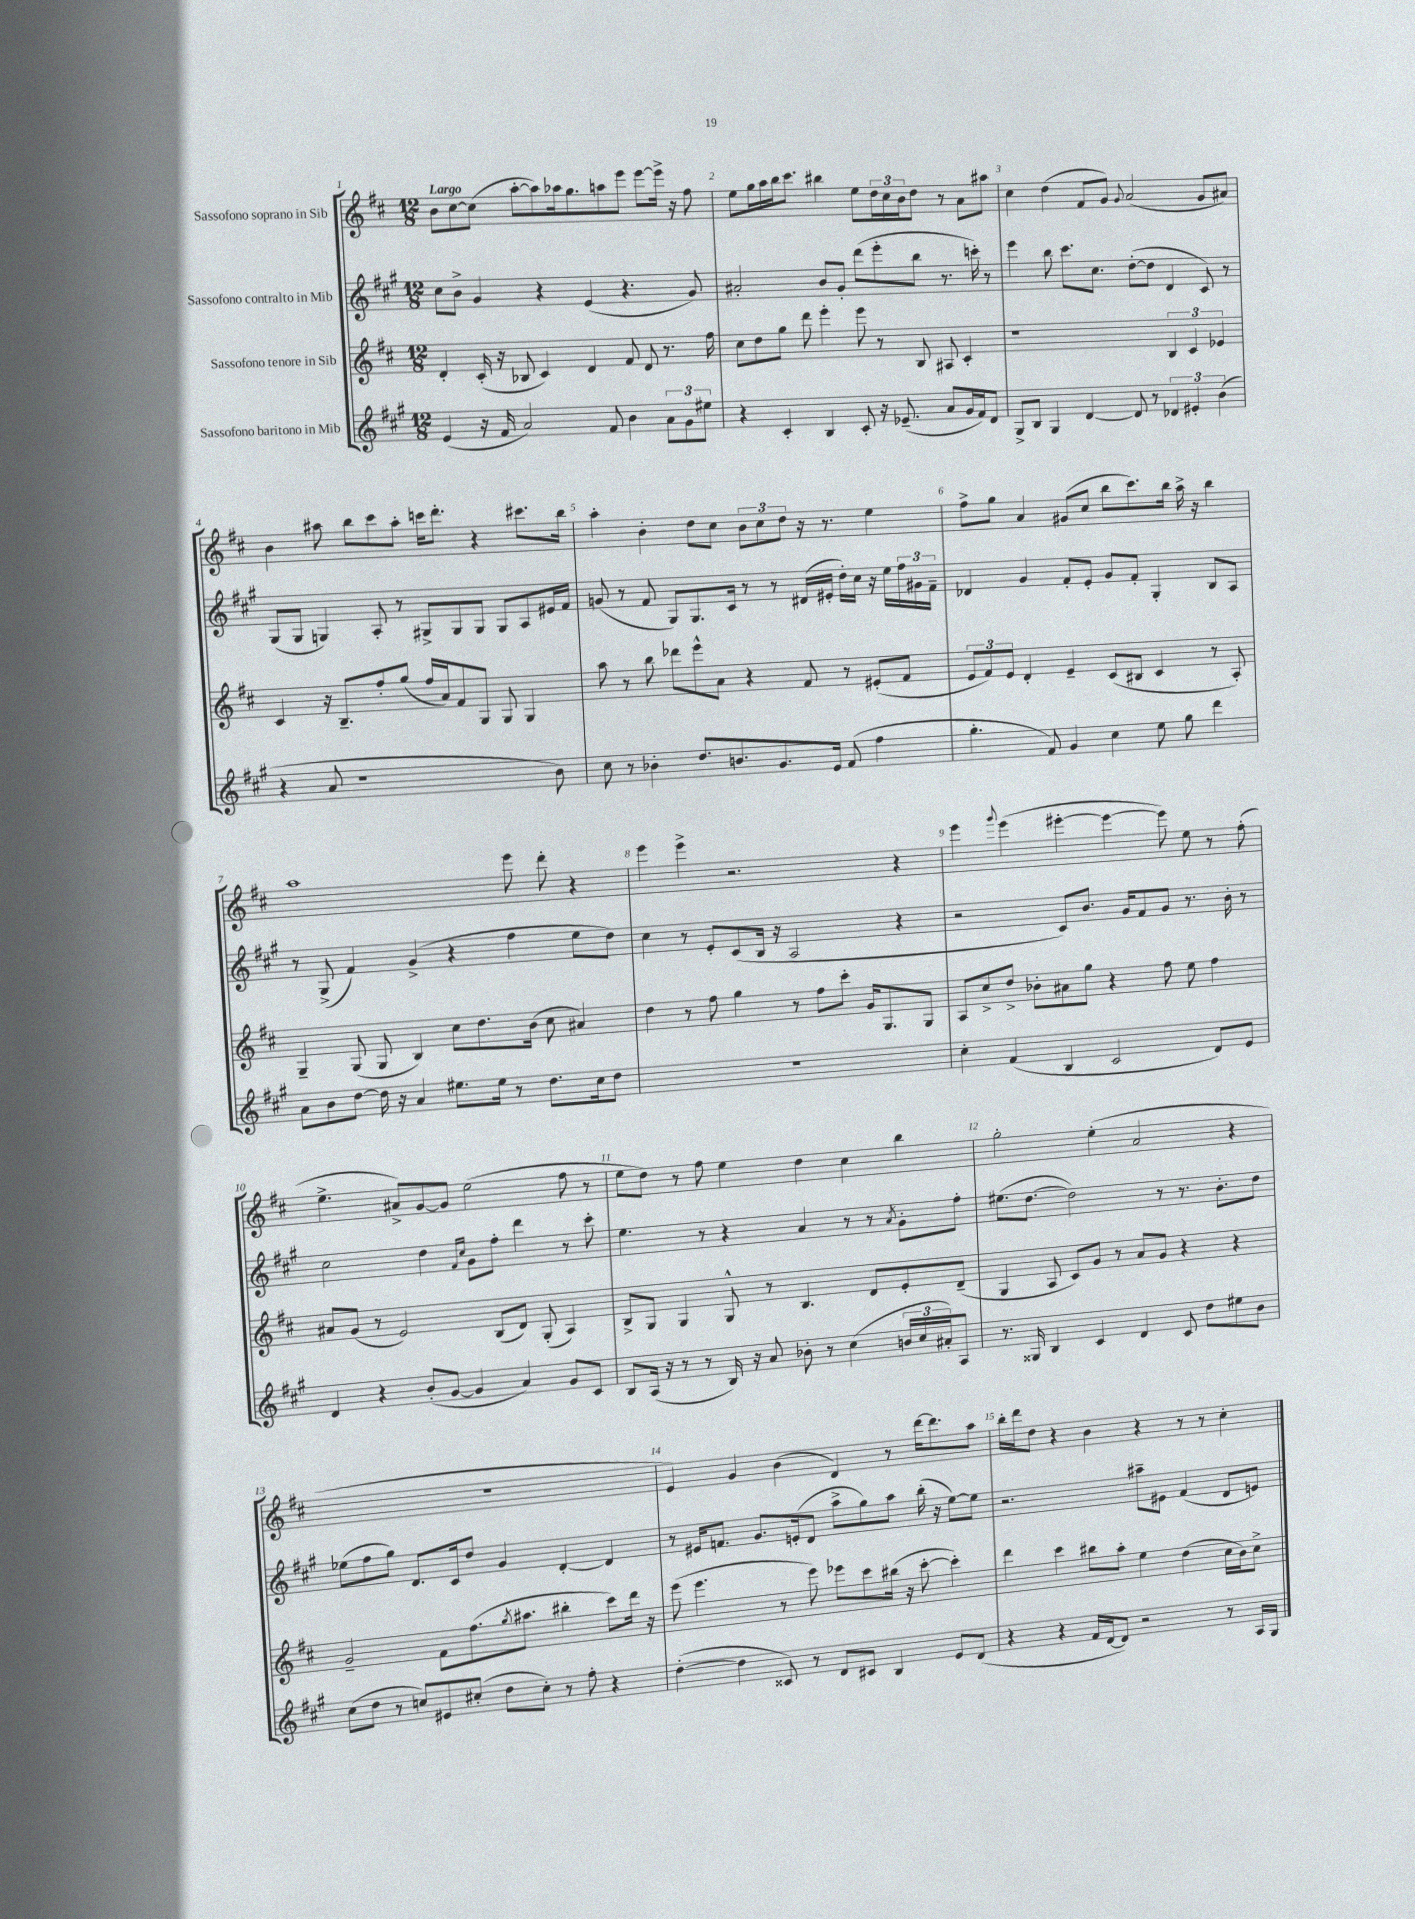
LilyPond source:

<<
\new StaffGroup <<
\new Staff = "s0" \with { instrumentName = "Sassofono soprano in Sib" } {
    \clef treble \key d \major \numericTimeSignature \time 12/8 \tempo "Largo"
    b'8 cis''8~ cis''8( a''8~-. a''8) aes''16 g''8. a''8 e'''8 e'''8~ e'''16-> r16 fis''8 |
    e''8 g''16 a''16 b''16 cis'''8. bis''4 e''8 \tuplet 3/2 { d''16 cis''16 b'16 } d''8 r8 a'8 ais''8 |
    cis''4 d''4( fis'8 g'8) \appoggiatura { g'8 } a'2( g'8 ais'8) |
    b'4 ais''8 b''8 cis'''8 ais''8-. c'''16 d'''8.-. r4 cis'''8. b''16 |
    a''4-. b'4-. d''8 cis''8 \tuplet 3/2 { b'8 cis''8 d''8 } r16 r8. e''4 |
    fis''8-> g''8 a'4 gis'8( cis''8 b''8 cis'''8.) b''16 a''16-> r16 b''4 |
    a''1 e'''8 d'''8-. r4 |
    e'''4 e'''4-> r2. r4 |
    e'''4 \appoggiatura { g'''8 } e'''4( eis'''4~-. eis'''4~ eis'''8) e''8 r8 fis''8-.( |
    e''4.-> ais'8->) g'8~ g'8 e''2( fis''8 r8 |
    e''8 d''8) r8 fis''8 e''4 d''4 cis''4 b''4 |
    g''2-. e''4-.( a'2 r4 |
    R1. |
    e'4) g'4 b'4( d'4) r8 d'''16~ d'''8. a''8 |
    b''16-. d'''16 d''8 r4 b'4 r4 r8 r8 cis''4-. \bar "|." |
}
\new Staff = "s1" \with { instrumentName = "Sassofono contralto in Mib" } {
    \clef treble \key a \major \numericTimeSignature \time 12/8
    cis''8 b'8-> gis'4 r4 e'4( r4. gis'8) |
    ais'2-. b'8 gis'8-. d'''8( e'''8-. b''8 r8. c'''16-.) r8 |
    e'''4 b''8 cis'''8. cis''8. d''8~-.( d''8 d'4 cis'8) r8 |
    gis8( gis8 g4) a8-. r8 gis8-> gis8 gis8 gis8 a8 eis'16 fis'16 |
    g'8( r8 fis'8 gis8) gis8. cis'16 r8 r8 dis'16( eis'16-. d''16-.) cis''16 r16 e''16 \tuplet 3/2 { fis''16 gis'16 fis'16-- } |
    des'4 gis'4 fis'8-. e'8-. gis'8 fis'8-. gis4-. b8 a8 |
    r8 gis8->( fis'4) gis'4->( r4 fis''4 e''8 d''8) |
    cis''4 r8 e'8-. cis'8( b16 r16 a2 r4 |
    r2 cis'8) b'8. gis'16 fis'8 gis'8 r8. b'16-. r8 |
    cis''2 d''4 \grace { fis'16 cis''16 } gis'8 fis''8-. d'''4 r8 cis'''8-. |
    e''4. r8 r4 a'4 r8 r8 \acciaccatura { a'8 } gis'8-. fis''8-. |
    eis''8.( d''8.~ d''2) r8 r8. b'8.-. d''8 |
    ees''8( fis''8 gis''8) d'8. cis'16 d''8 gis'4 d'4~-. d'4 |
    r8 eis'16 f'8. gis'8. e'16-.( d'8 a''8-> gis''8) a''8 b''16-.( r16 e''8~) e''8 |
    r2. ais''8-- eis'8 fis'4( d'8 e'8) \bar "|." |
}
\new Staff = "s2" \with { instrumentName = "Sassofono tenore in Sib" } {
    \clef treble \key d \major \numericTimeSignature \time 12/8
    d'4-. cis'16-.( r16 bes8 cis'4) d'4 fis'8 d'8 r8. fis''16 |
    cis''8 d''8 g''8 d'''8 e'''4-. e'''8 r8 b8 ais8 cis'4-. |
    r1 \tuplet 3/2 { b4 cis'4 ees'4 } |
    cis'4 r16 b8.-- fis''8-. g''8( fis''16 a'16) fis'8 g8 g8 g4 |
    a''8 r8 b''8 des'''8 e'''8-^ a'8 r4 fis'8 r8 eis'8-.( fis'8 |
    \tuplet 3/2 { e'8 fis'8) e'8 } d'4-. e'4-- cis'8( bis8 cis'4 r8 a8-.) |
    g4-- g8( g8 b4) cis''8 d''8. b'16( cis''8 ais'4) |
    d''4 r8 fis''8 g''4 r8 fis''8 cis'''8-. g'16 g8. g8 |
    a8 cis''8-> d''8-> bes'8-. ais'8 g''8 r4 fis''8 e''8 fis''4 |
    ais'8 g'8( r8 e'2) b8( d'8) g8-.( a4) |
    b8-> g8 g4 g8-^ r8 b4. d'8 e'8-. d'8--( |
    g4 a8 cis'8) g'8 r8 a'8 g'8 r4 r4 |
    g'2-- fis'8 fis''8.( \acciaccatura { g''8 } ais''8. bis''4-. cis'''8) d'''16 r16 |
    e'''8( e'''4. r8 e'''8) ees'''8 cis'''8 bis''16( r16 cis'''8~-. cis'''4-.) |
    d'''4 cis'''4 bis''8 a''8-. e''4 d''4( cis''16 b'16) cis''8-> \bar "|." |
}
\new Staff = "s3" \with { instrumentName = "Sassofono baritono in Mib" } {
    \clef treble \key a \major \numericTimeSignature \time 12/8
    e'4( r16 fis'16 a'2) fis'8 b'4 \tuplet 3/2 { a'8 gis'8 eis''8 } |
    r4 cis'4-. b4 cis'8-. r16 ees'8.--( a'8 gis'16 fis'16) d'8 |
    gis8-> b8 gis4 d'4~ d'8 r8 \tuplet 3/2 { des'4 eis'4-. b'4( } |
    r4 a'8 r1 b'8) |
    cis''8 r8 bes'4-. d''8. b'8. gis'8. e'16 fis'8( fis''4 |
    gis''4.-. fis'8) gis'4 cis''4 e''8 gis''8 d'''4 |
    a'8 b'8 d''8~ d''16 r16 a'4 eis''8. eis''16 r8 d''8. cis''16 d''8 |
    R1. |
    cis''4-. fis'4( b4 cis'2 d'8) e'8 |
    d'4 r4 b'8-.( gis'8~ gis'4 a'4) gis'8 cis'8 |
    b8 a16( r16 r8 r8 b16) r16 a'8 bes'8-. r8 cis''4( \tuplet 3/2 { b'16 cis''16 ais'16-.) } a8 |
    r8. gisis16 b4 cis'4 d'4 cis'8 d''8 eis''8 b'8 |
    cis''8( d''8 r8 c''8) eis'8 cis''8-.( d''8 cis''8-.) r8 fis''8-. r4 |
    d''4~-.( d''4 cisis'8) r8 d'8 cis'8 b4 e'8 d'8( |
    r4 r4 fis'16 d'16~ d'8) r2 r8 a16 gis16 \bar "|." |
}
>>
>>
\layout { \context { \Score \override BarNumber.break-visibility = ##(#f #t #t) barNumberVisibility = #all-bar-numbers-visible } }
